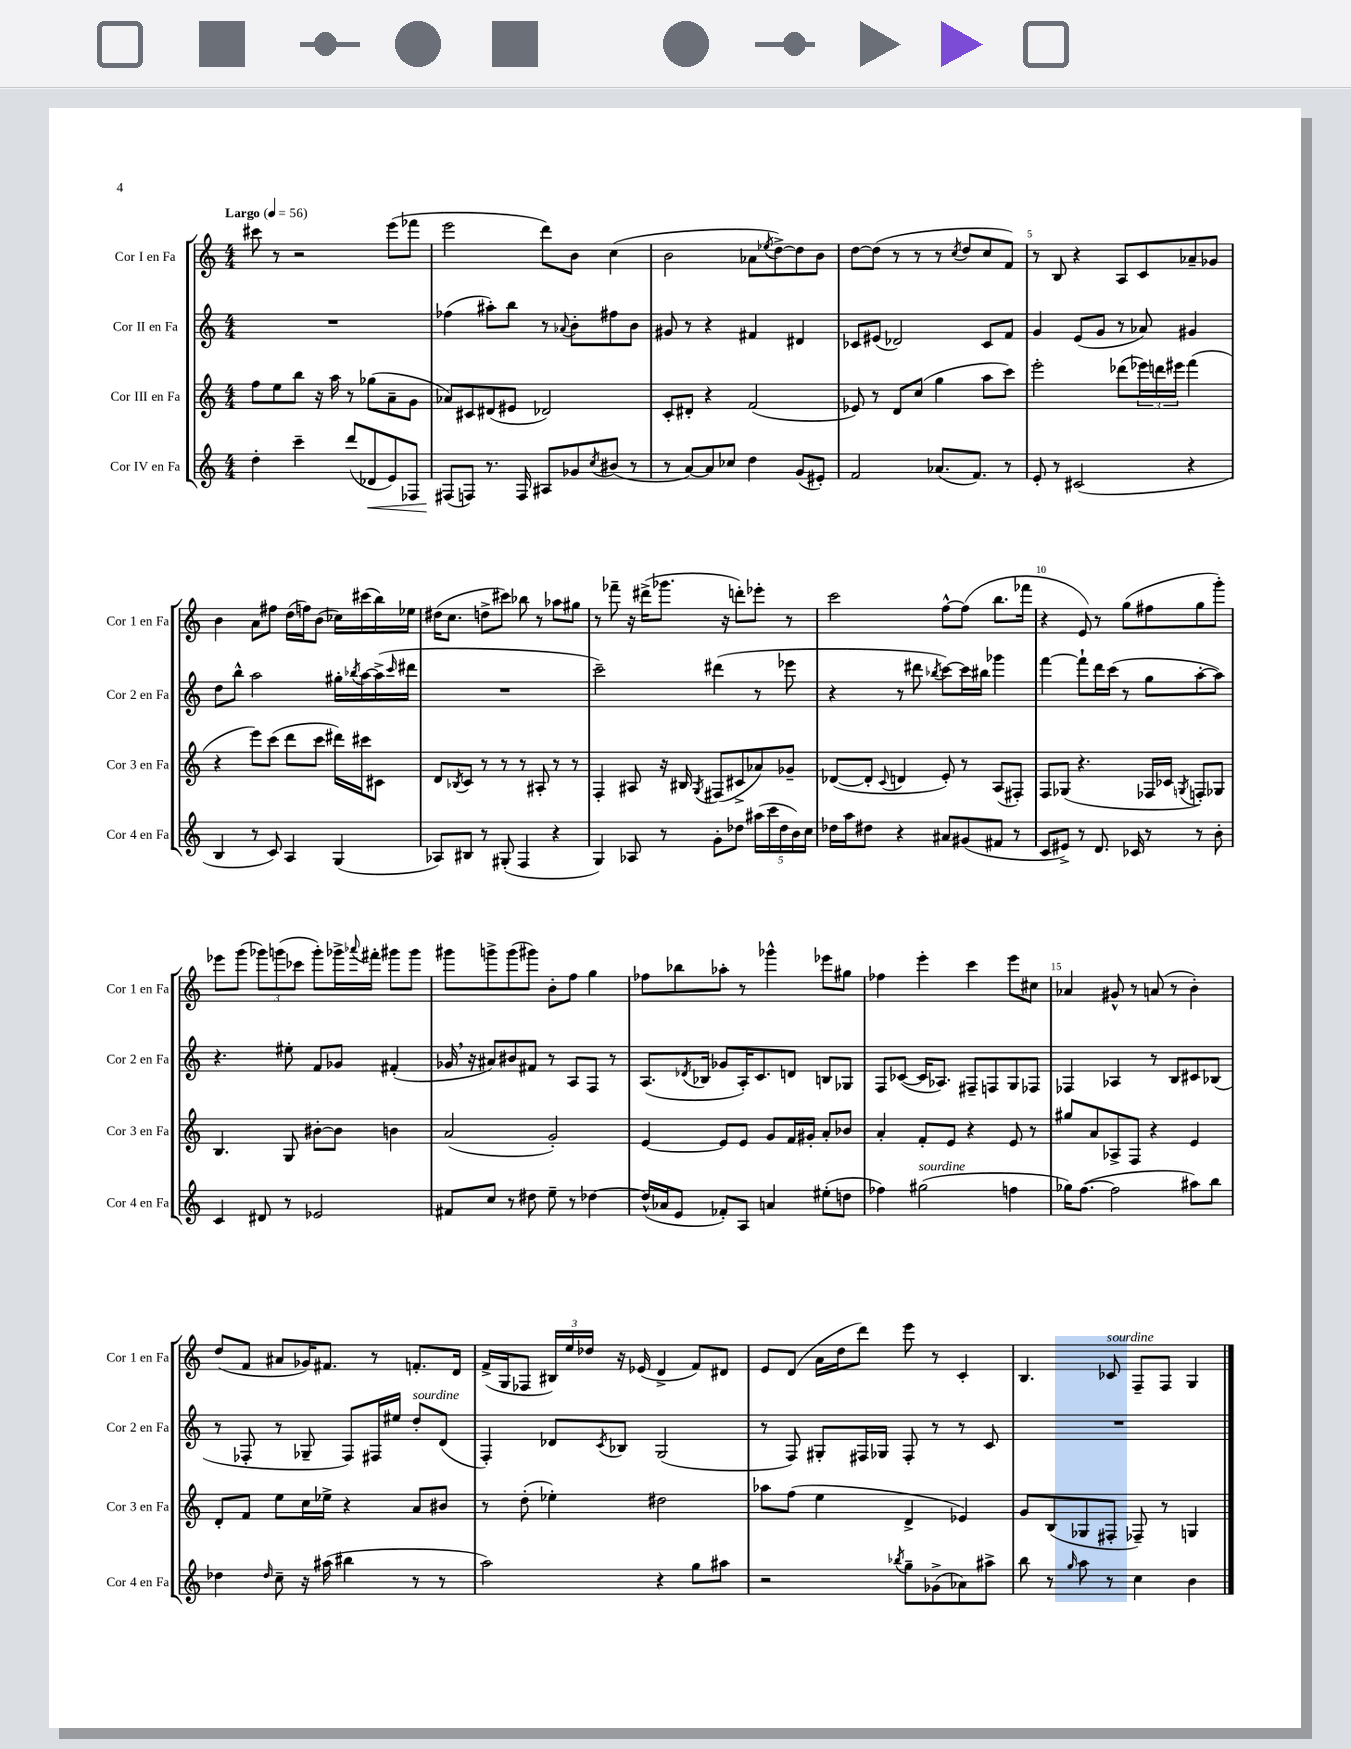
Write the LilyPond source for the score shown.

<<
\new StaffGroup <<
\new Staff = "s0" \with { instrumentName = "Cor I en Fa" shortInstrumentName = "Cor 1 en Fa" } {
    \clef treble \key c \major \numericTimeSignature \time 4/4 \tempo "Largo" 4 = 56
    cis'''8 r8 r2 e'''8( fes'''8 |
    e'''2 d'''8) b'8 c''4( |
    b'2 aes'8 \acciaccatura { ees''8 } d''8~->) d''8 b'8 |
    d''8~ d''8( r8 r8 r8 \acciaccatura { c''8 } d''8 c''8 f'8) |
    r8 b8 r4 a8 c'8 aes'8-- ges'8 |
    b'4 a'8 fis''8 d''16( f''16) b'8( ces''16) cis'''16( b''16) ees''16 |
    dis''16( c''8. d''8-> cis'''8) bes''8 r8 aes''8 gis''8 |
    r8 fes'''8-- r16 dis'''16->( ges'''8. r16 d'''8-.) ees'''8-. r8 |
    c'''2 f''8~-^ f''8( b''8. fes'''16 |
    r4 e'8) r8 g''8( fis''8 g''8 g'''8-.) |
    ees'''8 g'''8( \tuplet 3/2 { ges'''8) g'''8( ces'''8 } g'''8-.) ges'''16-> \appoggiatura { aes'''8 } fis'''16-. gis'''8 gis'''8 |
    gis'''8 g'''8-> g'''8( gis'''8) b'8-. f''8 g''4 |
    fes''8 bes''8 aes''8-. r8 ges'''4-^ ees'''8 gis''8 |
    fes''4 e'''4-. c'''4 e'''8 cis''8 |
    aes'4 gis'8-^ r8 a'8( r8 b'4-.) |
    d''8( f'8 ais'8 ges'16) fis'8. r8 f'8.-. d'16 |
    f'16->( g16 fes8 \tuplet 3/2 { bis16) e''16 des''16 } r16 ees'16( d'4-> f'8) dis'8 |
    e'8 d'8( a'16 d''16 d'''8) e'''8 r8 c'4-. |
    b4. ces'8^\markup { \italic "sourdine" } f8-- f8 g4 \bar "|." |
}
\new Staff = "s1" \with { instrumentName = "Cor II en Fa" shortInstrumentName = "Cor 2 en Fa" } {
    \clef treble \key c \major \numericTimeSignature \time 4/4
    R1 |
    fes''4( ais''8-.) b''8 r8 \appoggiatura { aes'8 } b'8-. fis''8 b'8 |
    gis'8 r8 r4 fis'4 dis'4 |
    ces'8 eis'8( des'2) ces'8 f'8 |
    g'4 e'8( g'8 r8 aes'8) gis'4 |
    d''8 b''8-^ a''2 gis''16-. \acciaccatura { bes''8 } a''16~ a''16->( \grace { c'''16 } dis'''16 |
    R1 |
    c'''2--) dis'''4( r8 ees'''8 |
    r4 r8 dis'''8 \acciaccatura { bes''8 } c'''8~) c'''16 bis''16 ges'''4 |
    f'''4~ f'''8-! d'''16 c'''16( r8 g''8 a''8~-. a''8) |
    r4. eis''8-. f'8 ges'8 fis'4-.( |
    ges'16 \breathe r16 ais'8) bis'8 fis'8 r8 a8 f8 r8 |
    a8.( \acciaccatura { des'8 } bes16 ges'8 a16-.) c'8. d'8 b8 ges8 |
    f8 ces'8~( ces'16 aes8.) fis8-- f8 g8 fes8 |
    fes4 aes4 r8 b8 cis'8 bes8( |
    r8 fes8-. r8 ges8-- fes8) fis16 eis''16 d''8-.^\markup { \italic "sourdine" } d'8( |
    f4-.) des'8 \acciaccatura { c'8 } bes8 g2( |
    r8 f8) gis8-. fis16 ges16 fis8-. r8 r8 c'8 |
    R1 \bar "|." |
}
\new Staff = "s2" \with { instrumentName = "Cor III en Fa" shortInstrumentName = "Cor 3 en Fa" } {
    \clef treble \key c \major \numericTimeSignature \time 4/4
    f''8 e''8 b''8 r16 a''16 r8 ges''8( a'8-- g'8 |
    aes'8) cis'8 dis'8( eis'8 des'2) |
    c'8-. dis'8-. r4 f'2( |
    ees'8) r8 d'8 c''8( g''4 a''8 c'''8) |
    e'''2-. des'''8( \tuplet 3/2 { ees'''16) d'''16 eis'''16 } f'''4( |
    r4 e'''8) c'''8( d'''8 c'''8 dis'''16) cis'''16 cis'8 |
    d'8 \acciaccatura { bes8 } c'8 r8 r8 r8 ais8-. r8 r8 |
    f4-. ais8 r16 bis16 \acciaccatura { g8 } fis8( cis'8-> aes'8) ges'8-- |
    des'8~( des'8-. \appoggiatura { c'8 } d'4 e'8-.) r8 a8( fis8-.) |
    f8 ges8( r4. fes16 ces'16 \acciaccatura { g8 } f8-.) ges8 |
    b4. g8 bis'8~-. bis'8 b'4 |
    a'2( g'2-.) |
    e'4~ e'8 e'8 g'8 f'16 gis'16-. a'8-. bes'8 |
    a'4-. f'8-. e'8 r4 e'8 r8 |
    gis''8 a'8 aes8-> f8 r4 e'4 |
    d'8-. f'8 e''8 c''16 ees''16-> r4 a'8 bis'8 |
    r8 d''8-.( ees''4-.) dis''2 |
    aes''8 f''8( e''4 d'4-> ees'4) |
    g'8 b8( ges8 fis8-. fes8--) r8 g4 \bar "|." |
}
\new Staff = "s3" \with { instrumentName = "Cor IV en Fa" shortInstrumentName = "Cor 4 en Fa" } {
    \clef treble \key c \major \numericTimeSignature \time 4/4
    d''4-. c'''4-- d'''8( des'8\< e'8) fes8 |
    fis8\!( f8) r8. f16 ais8 ges'8 \acciaccatura { c''8 } bis'8( r8 |
    r8 a'8~) a'8 ces''8 d''4 g'8( eis'8-.) |
    f'2 aes'8.( f'8.) r8 |
    e'8-. r8 cis'2( r4 |
    b4 r8 c'8) a4 g4( |
    aes8) bis8 r8 gis8-.( f4 r4 |
    g4) aes8 r8 g'8-. des''8 \tuplet 5/4 { ais''16( c'''16 des''16 b'16) c''16 } |
    des''16 a''16 dis''8 r4 ais'8 gis'8( fis'8 r8 |
    c'8 eis'8->) r8 d'8. ces'16 r8 r8 b'8-. |
    c'4 dis'8 r8 ees'2 |
    fis'8 c''8 r8 dis''8 e''8-- r8 des''4~ |
    des''16-^( aes'16 e'8 fes'8-.) a8 a'4 eis''8-.( d''8 |
    fes''4) gis''2^\markup { \italic "sourdine" }( f''4 |
    ges''16) f''8.~( f''2 ais''8) b''8 |
    des''4 \grace { des''16 } c''8-- r16 ais''16( bis''4 r8 r8 |
    a''2) r4 g''8 ais''8 |
    r2 \acciaccatura { bes''8 } g''8-- ges'8->( aes'8) ais''8-> |
    b''8 r8 \grace { g''16 } a''8 r8 c''4 b'4 \bar "|." |
}
>>
>>
\layout { \context { \Score \override BarNumber.break-visibility = ##(#f #t #t) barNumberVisibility = #(every-nth-bar-number-visible 5) } }
